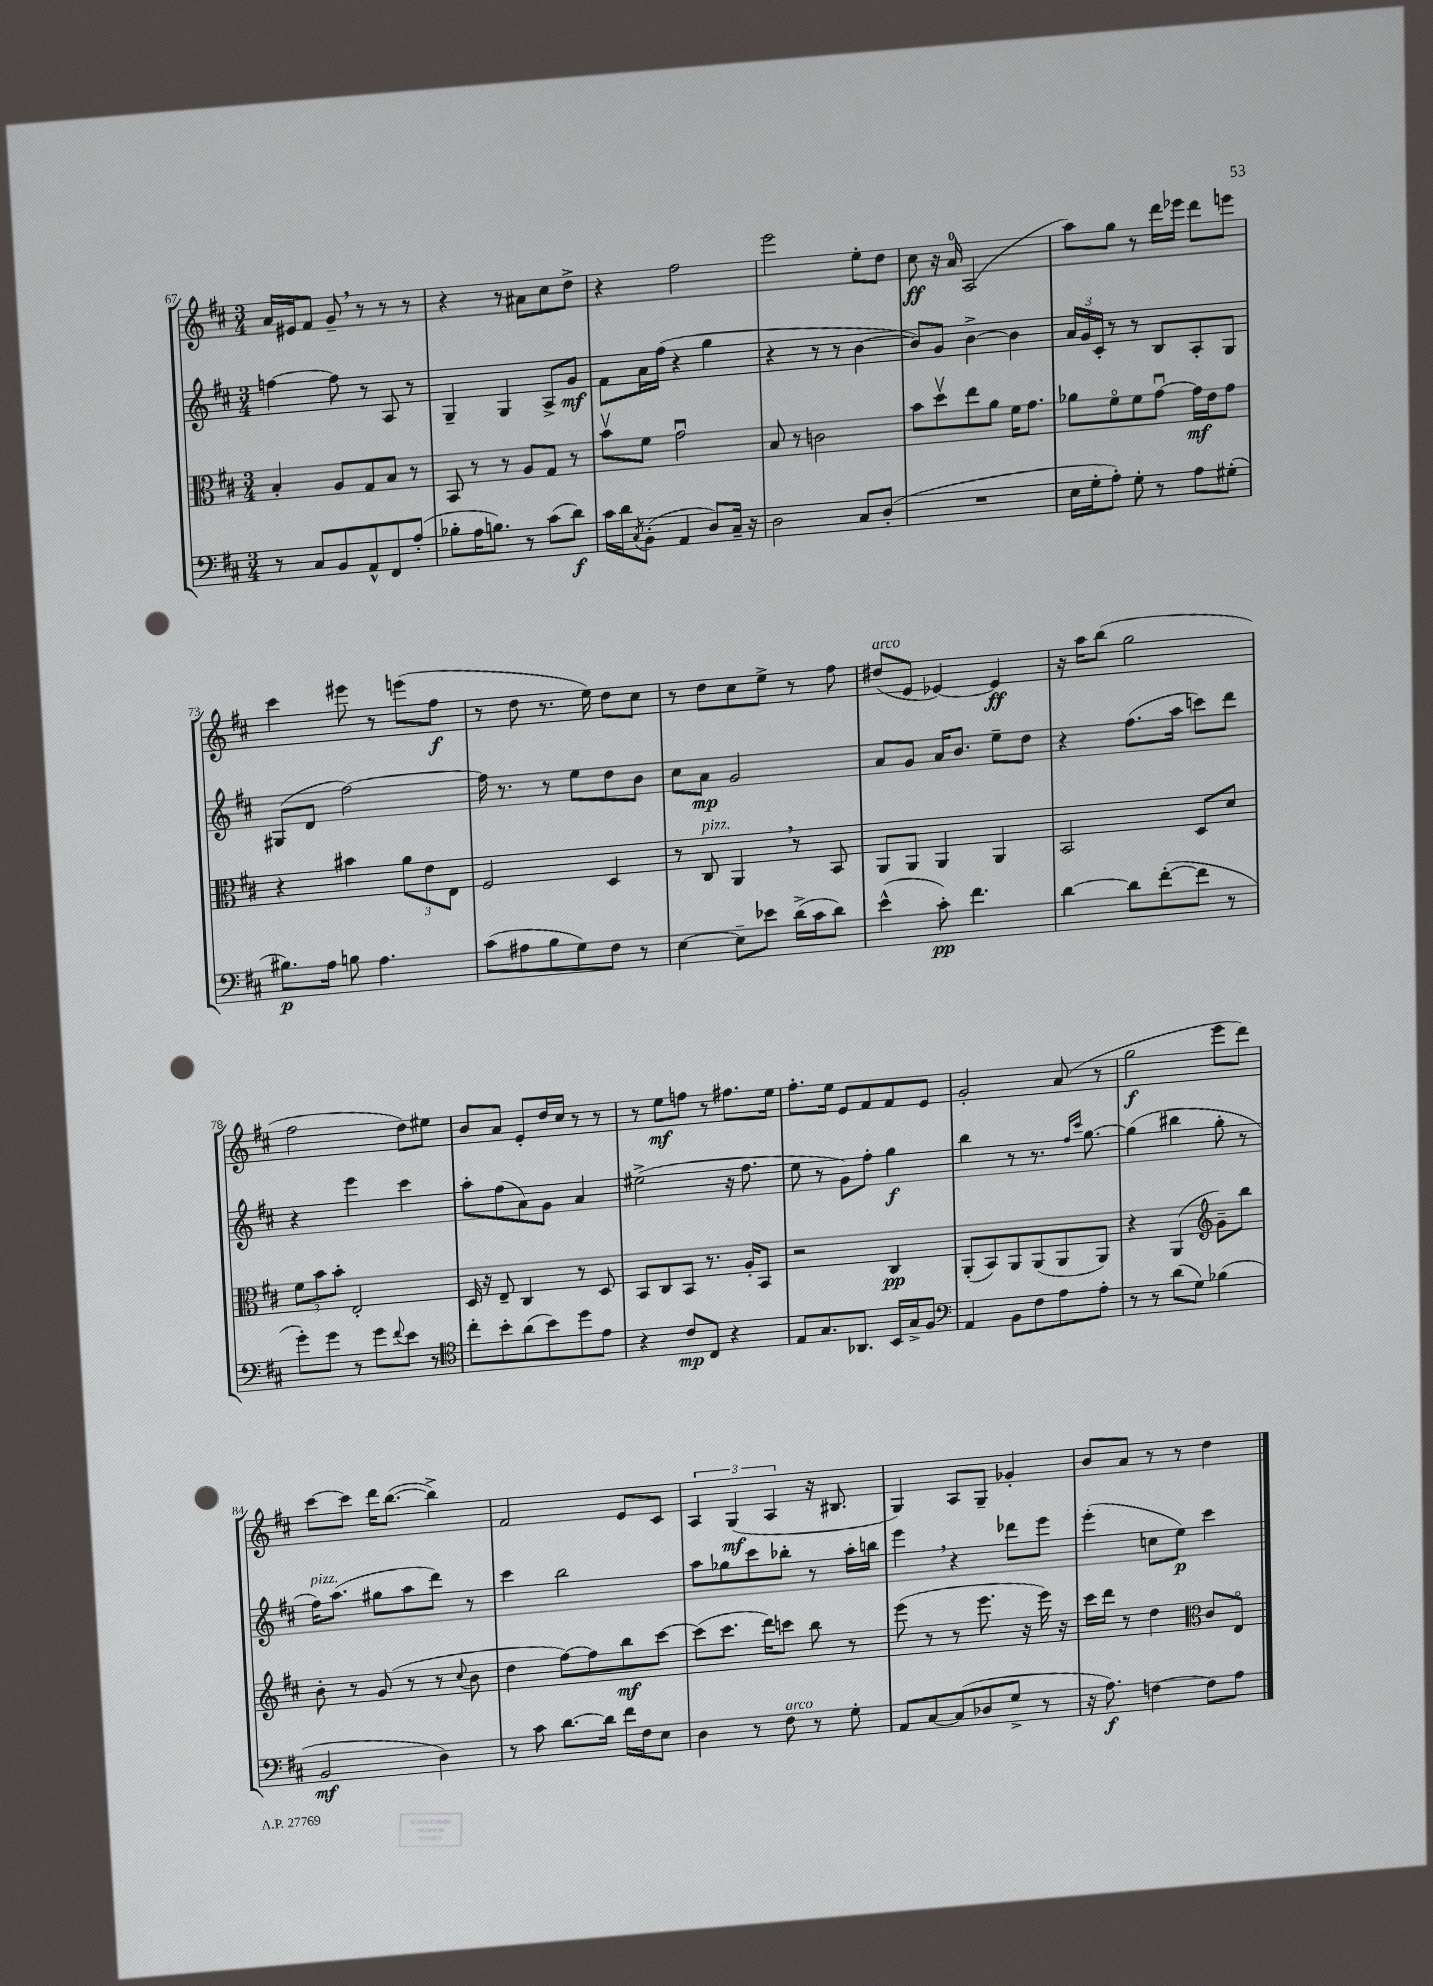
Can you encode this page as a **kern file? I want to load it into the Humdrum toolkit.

**kern	**kern	**kern	**kern
*staff4	*staff3	*staff2	*staff1
*clefF4	*clefC3	*clefG2	*clefG2
*k[f#c#]	*k[f#c#]	*k[f#c#]	*k[f#c#]
*M3/4	*M3/4	*M3/4	*M3/4
8r	4B'	[4ff	16a
.	.	.	16e#
8C#	.	.	8f#
8BB	8A	8ff]	8g~
8AA^^	8G	8r	8r
8FF#	8B	8A	8r
(8A'	8r	8r	8r
=	=	=	=
8B-'	8BB	4G~	4r
16A	8r	.	.
8.B)	.	.	.
.	8r	4G	8r
8r	8A	.	8a#
(8c#	8G	8A^	8cc#
8d)	8r	8g	8dd^
=	=	=	=
16c#	8bv	8f#	4r
16d	.	.	.
8qC#	.	.	.
(8BB'	8f#	16a	.
.	.	(16ff#	.
4AA	2gu	4r	2ff#
8D)	.	4gg	.
16C#~	.	.	.
16r	.	.	.
=	=	=	=
2D	8B	4r	2eee
.	8r	.	.
.	2c	8r	.
.	.	8r	.
8C#	.	[4b	8ee'
(8D'	.	.	8dd
=	=	=	=
2.r	8b	8b])	8cc#
.	8ddv	8g	16r
.	.	.	16a
.	8ee	[4b^	(2A
.	8a	.	.
.	16f#	4b]	.
.	8.g	.	.
=	=	=	=
16E	8a-	24a	8aa)
.	.	24g	.
16G'	.	.	.
.	.	24c#'	.
8A')	8f#o	8r	8gg
8G'	8f#	8r	8r
8r	[8gu	8B	16ddd
.	.	.	16eee-
8A	16g]	8A'	8ddd
.	16e	.	.
(8G#'	8g	8G	8eee
=	=	=	=
8.B#)	4r	(8G#	4ccc#
.	.	8d	.
16A	.	.	.
8B	4b#	[2ff#)	8eee#
4.A	.	.	8r
.	12a	.	(8eee
.	12e	.	.
.	.	.	8ff#
.	12E	.	.
=	=	=	=
(8c#	2F#	16ff#]	8r
.	.	8.r	.
8A#	.	.	8dd
8B	.	8r	8.r
8G)	.	8ee	.
.	.	.	16ee)
8F#	4D	8dd	8dd
8r	.	8b	8cc#
=	=	=	=
[4E	8r	8cc#	8r
.	8C#	8a	8dd
8E~]	4AA	2g	8cc#
8e-	.	.	8ee^
(16d^	8r	.	8r
16c#	.	.	.
8d)	8BB	.	8ff#
=	=	=	=
(4e^^	8AA	8a	(8dd#
.	8AA	8g	8e
8c#')	4AA	16a	[4e-)
.	.	8.b	.
4.f#	.	.	.
.	4AA	8ee~	4e-]
.	.	8dd	.
=	=	=	=
[4d	2BB	4r	16r
.	.	.	16aa
.	.	.	(8bb
8d]	.	(8.ff#	2gg
([8f#'	.	.	.
.	.	16aa	.
8f#]	8D	8ccc)	.
8r	8d	8ddd	.
=	=	=	=
8g')	12f#	4r	2ff#
.	12b	.	.
8g	.	.	.
.	12b'	.	.
8r	2E'	4eee	.
8g	.	.	.
8qqf#	.	.	.
8e	.	4ccc#	8dd)
8r	.	.	8ee#
=	=	=	=
*clefC4	*	*	*
8cc#'	16D	8aa'	8b
.	16r	.	.
8b'	8E~	(8ff#	8a
(8a	4C#	8a)	8e'
8b)	.	8g	16dd
.	.	.	16cc#
8dd	8r	4a	8r
8e	8D	.	8r
=	=	=	=
4r	8BB	(2ee#^	8r
.	8C#	.	8ee
8c#	8BB	.	8ff
8C#	8.r	.	8r
4r	.	16r	8.ff#
.	16A'	8.ff#	.
.	8BB	.	.
.	.	.	16ee
=	=	=	=
8E	2r	8ee	8.ff#'
8.G	.	8r	.
.	.	.	16ee
.	.	8g)	8e
8.AA-	.	.	.
.	.	8ff#'	8f#
16BB	4C#	4gg	8f#
16G^	.	.	.
8F#	.	.	8e
=	=	=	=
*clefF4	*	*	*
4AA	(8AA'	4bb	2g'
.	8BB)	.	.
8BB	8AA	8r	.
8F#	(8AA	8.r	.
8A	8AA	.	(8a
.	.	16qqff#	.
.	.	16qqccc#	.
.	.	[8.gg	.
8A'	8AA)	.	8r
=	=	=	=
8r	4r	(4gg]	2gg
8r	.	.	.
(8d	(4AA	4bb#	.
8G)	.	.	.
*	*clefG2	*	*
(4B-	8g~)	8gg'	8eee
.	8bb	8r	8ddd)
=	=	=	=
2BB	8b'	16ff#)	[8ccc#
.	.	(8.aa	.
.	8r	.	8ccc#]
.	(8g	8gg#	16ddd
.	.	.	([8.bb
.	8r	8aa	.
4D)	8r	8ddd)	4bb^])
.	8qqcc#	.	.
.	8b	8r	.
=	=	=	=
8r	4dd	4ccc#	2f#
8c#	.	.	.
[8.d	[8ff#)	2bb	.
.	8ff#]	.	.
16d]	.	.	.
16f#	8bb	.	8e
16F#	.	.	.
8E	[8ccc#	.	8c#
=	=	=	=
4D	(8ccc#]	8aa	6A
.	8.ccc#	8gg-	.
.	.	.	(6G
8r	.	8ccc#	.
.	16ddd)	.	.
.	.	.	6A
8F#	8ccc	8bb-'	.
8r	8bb	8r	16r
.	.	.	8.B#
8G'	8r	16aa'	.
.	.	16bb	.
=	=	=	=
8AA	(8eee	4eee	4G)
[8C#	8r	.	.
(8C#]	8r	4r	8A
8D-	8.eee	.	8G~
8G^	.	8ddd-	4g-'
.	16r	.	.
8r	16eee)	8eee	.
.	16r	.	.
=	=	=	=
16r	16ccc#	(4eee'	8b
8.A)	16ddd	.	.
.	8r	.	8a
[4F	4dd	8cc	8r
.	.	8ee)	8r
*	*clefC3	*	*
8F]	8c#	4ccc#	4dd
8A	8Eo	.	.
==	==	==	==
*-	*-	*-	*-
